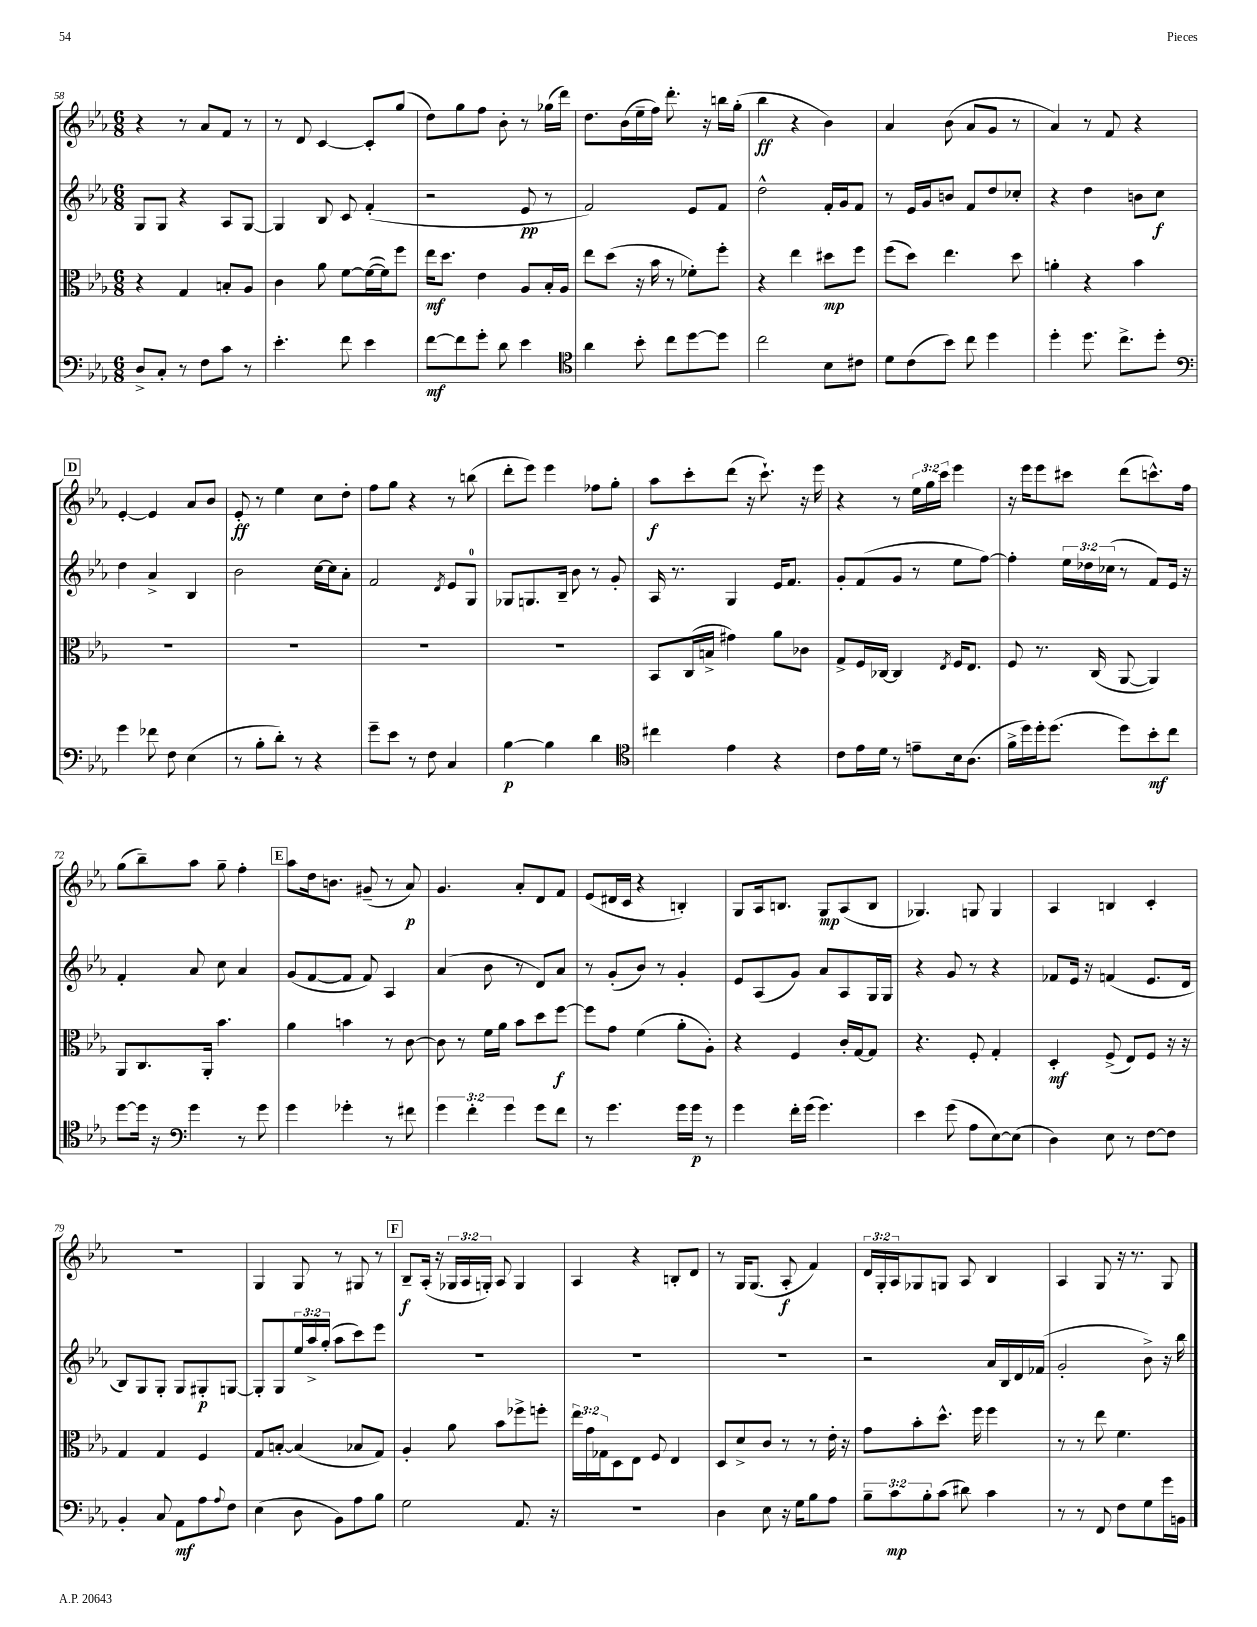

**kern	**kern	**kern	**kern
*staff4	*staff3	*staff2	*staff1
*clefF4	*clefC3	*clefG2	*clefG2
*k[b-e-a-]	*k[b-e-a-]	*k[b-e-a-]	*k[b-e-a-]
*M6/8	*M6/8	*M6/8	*M6/8
8D^	4r	8G	4r
8C'	.	8G	.
8r	4G	4r	8r
8F	.	.	8a-
8c	8B'	8A-	8f
8r	8A-	[8G	8r
=	=	=	=
4.e-'	4c	4G]	8r
.	.	.	8d
.	8a-	8B-	[4c
8f	[8f	8c	.
4e-	(16f_	(4f'	8c']
.	16f])	.	.
.	8ff	.	(8gg
=	=	=	=
[8f	16ee-	2r	8dd)
.	8.dd	.	.
8f]	.	.	8gg
8g'	4e-	.	8ff
8d	.	.	8b-'
4e-	8A-	8e-	8r
.	16B-'	8r	(16gg-
.	16A-	.	16ddd)
=	=	=	=
*clefC4	*	*	*
4a-	8ee-	2f)	8.dd
.	(8dd	.	.
.	.	.	(16b-
8b-'	16r	.	16ee-~
.	16b-	.	16ff)
8cc	8r	.	8.ddd'
[8dd	8f-')	8e-	.
.	.	.	16r
8dd]	8ff'	8f	16bb
.	.	.	(16gg'
=	=	=	=
2cc	4r	2dd^^	4bb-
.	4ee-	.	4r
8B-	8dd#	16f'	4b-)
.	.	16g	.
8c#	8ff	8f	.
=	=	=	=
8d	(8ff	8r	4a-
(8c	8dd)	16e-	.
.	.	16g	.
8b-)	4.ee-	8b	(8b-
8cc	.	8f	8a-
4dd	.	8dd	8g
.	8dd	8cc-'	8r
=	=	=	=
4dd'	4a'	4r	4a-)
8.dd	4r	4dd	8r
.	.	.	8f
8.cc^	.	.	.
.	4b-	8b	4r
8dd'	.	8cc	.
=	=	=	=
*clefF4	*	*	*
4g	2.r	4dd	[4e-'
8f-	.	4a-^	4e-]
8F	.	.	.
(4E-	.	4B-	8a-
.	.	.	8b-
=	=	=	=
8r	2.r	2b-	8e-'
8B-'	.	.	8r
8d')	.	.	4ee-
8r	.	.	.
4r	.	[16cc	8cc
.	.	16cc]	.
.	.	8a-'	8dd'
=	=	=	=
8g~	2.r	2f	8ff
8e-	.	.	8gg
8r	.	.	4r
8F	.	.	.
.	.	8qd	.
4C	.	8e-	8r
.	.	8G	(8bb
=	=	=	=
[4B-	2.r	8G-	8ddd'
.	.	8.G	8eee-)
4B-]	.	.	4eee-
.	.	16B-~	.
.	.	8b-	.
4d	.	8r	8ff-
.	.	8g'	8gg'
=	=	=	=
*clefC4	*	*	*
4cc#	8BB-	16A-	8aa-
.	.	8.r	.
.	(16C	.	8ccc'
.	16B^	.	.
4e-	4g#)	4G	(8ddd
.	.	.	16r
.	.	.	8.ccc`)
4r	8a-	16e-	.
.	.	8.f	.
.	8c-	.	16r
.	.	.	16eee-
=	=	=	=
8c	8G^	8g'	4r
16e-	16F	(8f	.
16d	[16C-	.	.
8r	4C-]	8g	8r
8e~	.	8r	24ee-
.	.	.	24gg
.	.	.	24ccc
.	8qE-	.	.
16B-	16F	8ee-	4eee-
(8.A-	8.E-	.	.
.	.	[8ff)	.
=	=	=	=
16f^	8F	4ff']	16r
16dd)	.	.	16eee-
16dd'	8.r	.	8eee-
(8.dd	.	.	.
.	.	24ee-	8ccc#
.	.	24dd-	.
.	(16C	.	.
.	.	(24cc-	.
8dd)	[8AA-	8r	(8ddd
8b-'	4AA-])	8f)	8.ccc^^)
8cc	.	16e-	.
.	.	16r	16ff
=	=	=	=
[8dd	8AA-	4f'	(8gg
16dd]	8.C	.	8bb-~)
16r	.	.	.
*clefF4	*	*	*
4g	.	8a-	8aa-
.	16AA-'	.	.
.	4.b-	8cc	8gg~
8r	.	4a-	4ff'
8g	.	.	.
=	=	=	=
4g	4a-	(8g	8aa-
.	.	[8f	16dd
.	.	.	8.b
4g-'	4b	8f]	.
.	.	8f)	(8g#~
8r	8r	4A-	8r
8f#	[8c	.	8a-)
=	=	=	=
6g	8c]	(4a-	4.g
.	8r	.	.
6f'	.	.	.
.	16f	8b-	.
.	16a-	.	.
6g	.	.	.
.	8b-	8r	8a-'
8g	8dd	8d)	8d
8f	[8ff	8a-	8f
=	=	=	=
8r	8ff]	8r	(8e-
4.g	8g	(8g'	16d#
.	.	.	16c
.	(4f	8b-)	4r
.	.	8r	.
16g	8a-'	4g'	4B')
16g	.	.	.
8r	8A-')	.	.
=	=	=	=
4g	4r	8e-	8G
.	.	(8A-	16A-
.	.	.	8.B
16f'	4F	8g)	.
(16g	.	.	.
4.g)	.	8a-	8G
.	16c'	8A-	(8A-
.	[16G	.	.
.	8G]	16G	8B
.	.	16G	.
=	=	=	=
4e-	4.r	4r	4.G-)
(8g	.	8g	.
8A-	8F'	8r	8G
[8E-)	4G'	4r	4G
(8E-]	.	.	.
=	=	=	=
4D)	4D'	8f-	4A-
.	.	16e-	.
.	.	16r	.
8E-	(8F^	(4f	4B
8r	8E-)	.	.
[8F	8F	8.e-	4c'
8F]	16r	.	.
.	16r	16d	.
=	=	=	=
4BB-'	4G	8B-)	2.r
.	.	8G	.
8C	4G	8G'	.
8AA-	.	8G	.
8A-	4F	8G#'	.
8qqA-	.	.	.
8F	.	[8G	.
=	=	=	=
(4E-	8G	8G']	4G
.	[8B'	8G	.
8D	(4B]	24ee-	8G
.	.	24aa-^	.
.	.	(24gg'	.
8BB-)	.	8aa-	8r
8A-	8B-	8ccc)	8G#
8B-	8G)	8eee-	8r
=	=	=	=
2G	4A-'	2.r	8B-~
.	.	.	(16A-'
.	.	.	16r
.	8a-	.	24G-
.	.	.	24A-
.	.	.	24G')
.	8b-	.	8A-
8.AA-	8ff-^	.	4G
.	8ff'	.	.
16r	.	.	.
=	=	=	=
2.r	24ee-	2.r	4A-
.	24g	.	.
.	24G-	.	.
.	8D	.	.
.	8E-	.	4r
.	8F	.	.
.	4E-	.	8B'
.	.	.	8d
=	=	=	=
4D	8D	2.r	8r
.	8d^	.	16G
.	.	.	(8.G
8E-	8c	.	.
16r	8r	.	8A-'
16G	.	.	.
8B-	8r	.	4f)
8A-	16e-'	.	.
.	16r	.	.
=	=	=	=
12B-~	8g	2r	24d
.	.	.	24G'
12c	.	.	24A-
.	8b-'	.	8G-
12B-'	.	.	.
(8c	8.dd^^	.	8G
8d#)	.	.	8A-
.	16ff	.	.
4c	4ff	16a-	4B-
.	.	16B-	.
.	.	16d	.
.	.	(16f-	.
=	=	=	=
8r	8r	2g'	4A-
8r	8r	.	.
8FF	8ee-	.	8G
8F	4.f	.	16r
.	.	.	8.r
8G	.	8b-^)	.
16g	.	16r	8G
16BB	.	16bb-	.
==	==	==	==
*-	*-	*-	*-
